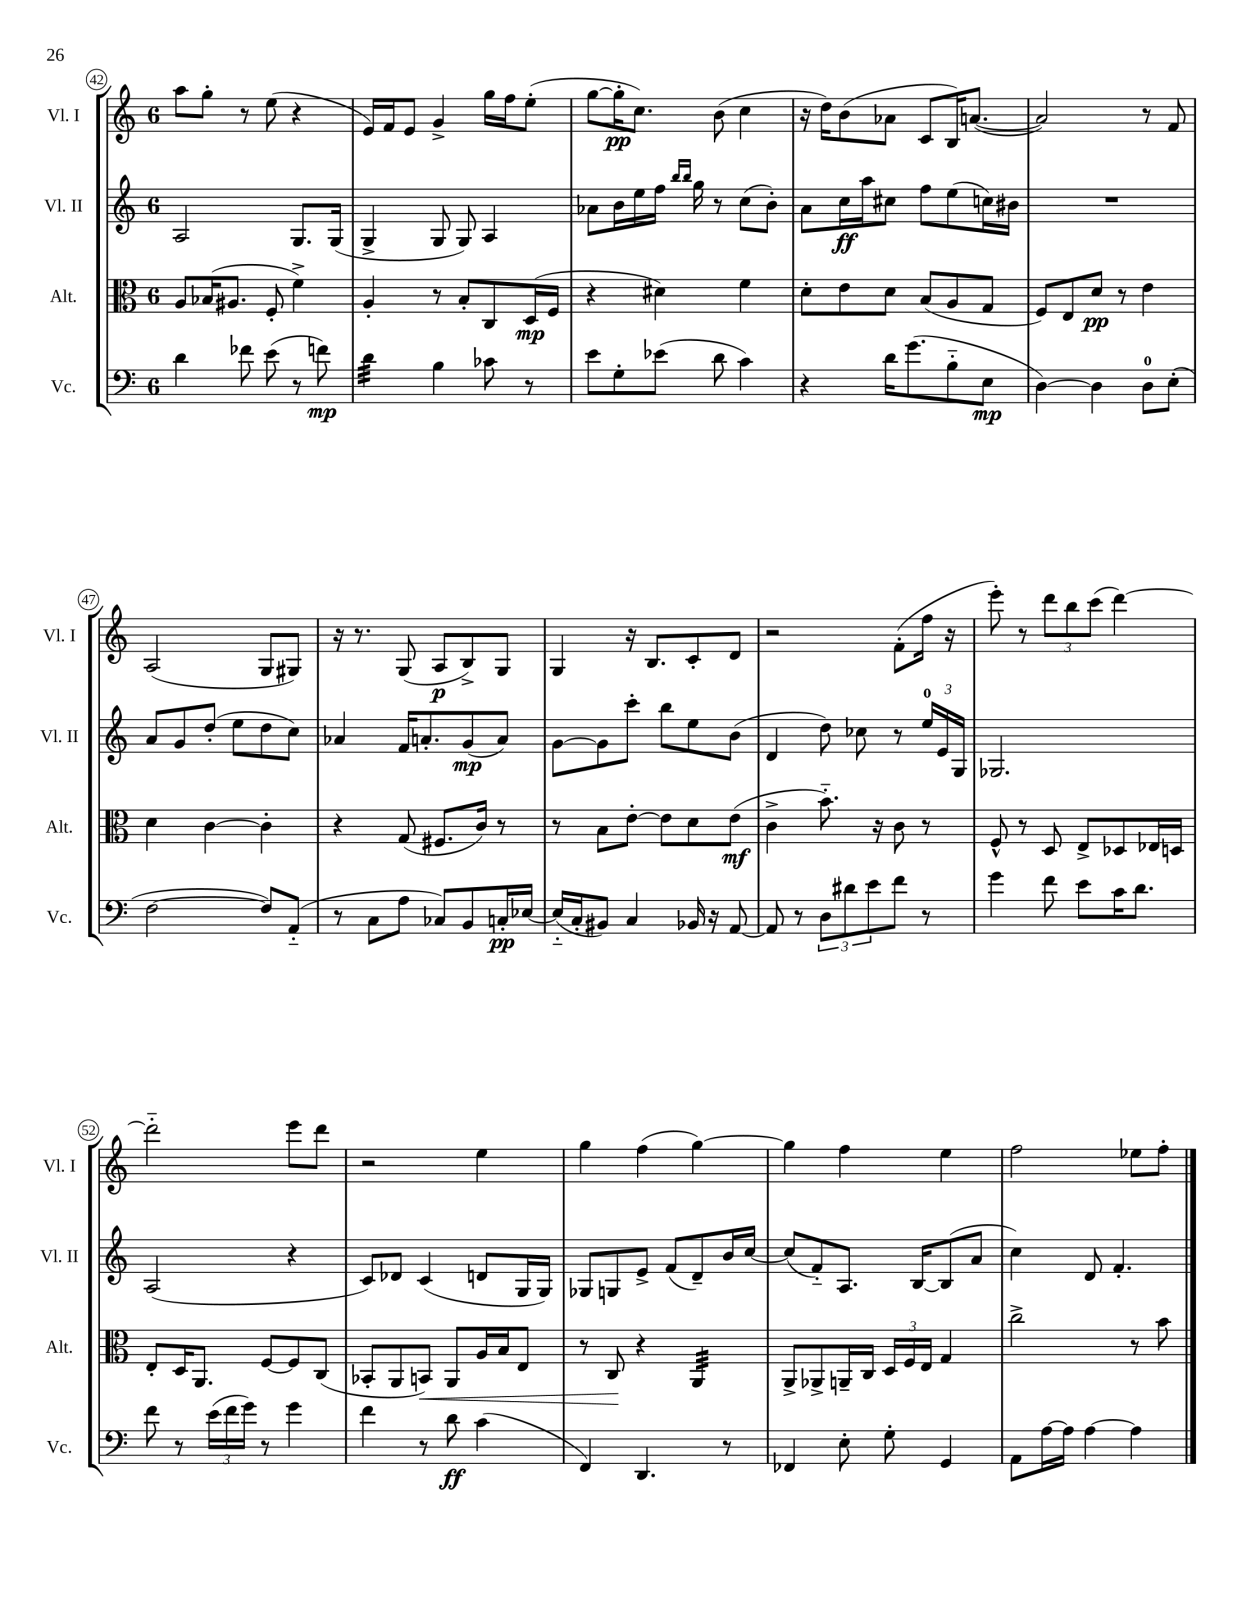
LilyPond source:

<<
\new StaffGroup <<
\new Staff = "s0" \with { instrumentName = "Vl. I" shortInstrumentName = "Vl. I" } {
    \clef treble \key c \major \once \override Staff.TimeSignature.style = #'single-digit \time 6/8
    a''8 g''8-. r8 e''8( r4 |
    e'16) f'16 e'8 g'4-> g''16 f''16 e''8-.( |
    g''8~ g''16-.\pp c''8.) b'8( c''4 |
    r16 d''16) b'8( aes'8 c'8 b16) a'8.~( |
    a'2) r8 f'8 |
    a2( g8 gis8) |
    r16 r8. g8( a8\p b8->) g8 |
    g4 r16 b8. c'8-. d'8 |
    r2 f'8-.( f''16 r16 |
    e'''8-.) r8 \tuplet 3/2 { d'''8 b''8 c'''8( } d'''4~) |
    d'''2-_ e'''8 d'''8 |
    r2 e''4 |
    g''4 f''4( g''4~) |
    g''4 f''4 e''4 |
    f''2 ees''8 f''8-. \bar "|." |
}
\new Staff = "s1" \with { instrumentName = "Vl. II" shortInstrumentName = "Vl. II" } {
    \clef treble \key c \major \once \override Staff.TimeSignature.style = #'single-digit \time 6/8
    a2 g8. g16( |
    g4-> g8 g8) a4 |
    aes'8 b'16 e''16 f''16 \grace { b''16 b''16 } g''16 r8 c''8( b'8-.) |
    a'8 c''16\ff a''16 cis''8 f''8 e''8( c''16) bis'16 |
    R2. |
    a'8 g'8 d''8-.( e''8 d''8 c''8) |
    aes'4 f'16 a'8.-. g'8\mp( a'8) |
    g'8~ g'8 c'''8-. b''8 e''8 b'8( |
    d'4 d''8) ces''8 r8 \tuplet 3/2 { e''16-0 e'16 g16 } |
    ges2. |
    a2( r4 |
    c'8) des'8 c'4( d'8 g16 g16) |
    ges8 g8 e'8-> f'8( d'8--) b'16 c''16~ |
    c''8( f'8-_) a8. b16~ b8( a'8 |
    c''4) d'8 f'4.-. \bar "|." |
}
\new Staff = "s2" \with { instrumentName = "Alt." shortInstrumentName = "Alt." } {
    \clef alto \key c \major \once \override Staff.TimeSignature.style = #'single-digit \time 6/8
    a8 bes16( ais8. f8-. f'4->) |
    a4-. r8 b8-. c8 d16\mp( f16 |
    r4 dis'4) f'4 |
    d'8-. e'8 d'8 b8( a8 g8 |
    f8) e8 d'8\pp r8 e'4 |
    d'4 c'4~ c'4-. |
    r4 g8( fis8. c'16) r8 |
    r8 b8 e'8~-. e'8 d'8 e'8\mf( |
    c'4-> b'8.-_) r16 c'8 r8 |
    f8-^ r8 d8 e8-> des8 ees16 d16 |
    e8-. d16 a,8. f8~ f8 c8( |
    bes,8-. a,8 b,8\<) a,8 a16 b16 e8 |
    r8 c8\! r4 a,4:32 |
    a,8-> aes,8-> a,16-- c16 \tuplet 3/2 { d16 f16 e16 } g4 |
    c''2-> r8 b'8 \bar "|." |
}
\new Staff = "s3" \with { instrumentName = "Vc." shortInstrumentName = "Vc." } {
    \clef bass \key c \major \once \override Staff.TimeSignature.style = #'single-digit \time 6/8
    d'4 fes'8 e'8( r8 f'8\mp) |
    d'4:32 b4 ces'8 r8 |
    e'8 g8-. ees'8( d'8 c'4) |
    r4 d'16 g'8.( b8-_ e8\mp |
    d4~) d4 d8-0 e8-.( |
    f2~ f8) a,8-_( |
    r8 c8 a8 ces8) b,8 c16-.\pp ees16~ |
    ees16-_( c16-. bis,8) c4 bes,16 r16 a,8~ |
    a,8 r8 \tuplet 3/2 { d8 dis'8 e'8 } f'8 r8 |
    g'4 f'8 e'8 c'16 d'8. |
    f'8 r8 \tuplet 3/2 { e'16( f'16 g'16) } r8 g'4 |
    f'4 r8 d'8\ff c'4( |
    f,4) d,4. r8 |
    fes,4 e8-. g8-. g,4 |
    a,8 a16~ a16 a4~ a4 \bar "|." |
}
>>
>>
\layout { \context { \Score currentBarNumber = #42 \override BarNumber.stencil = #(make-stencil-circler 0.1 0.3 ly:text-interface::print) } }
